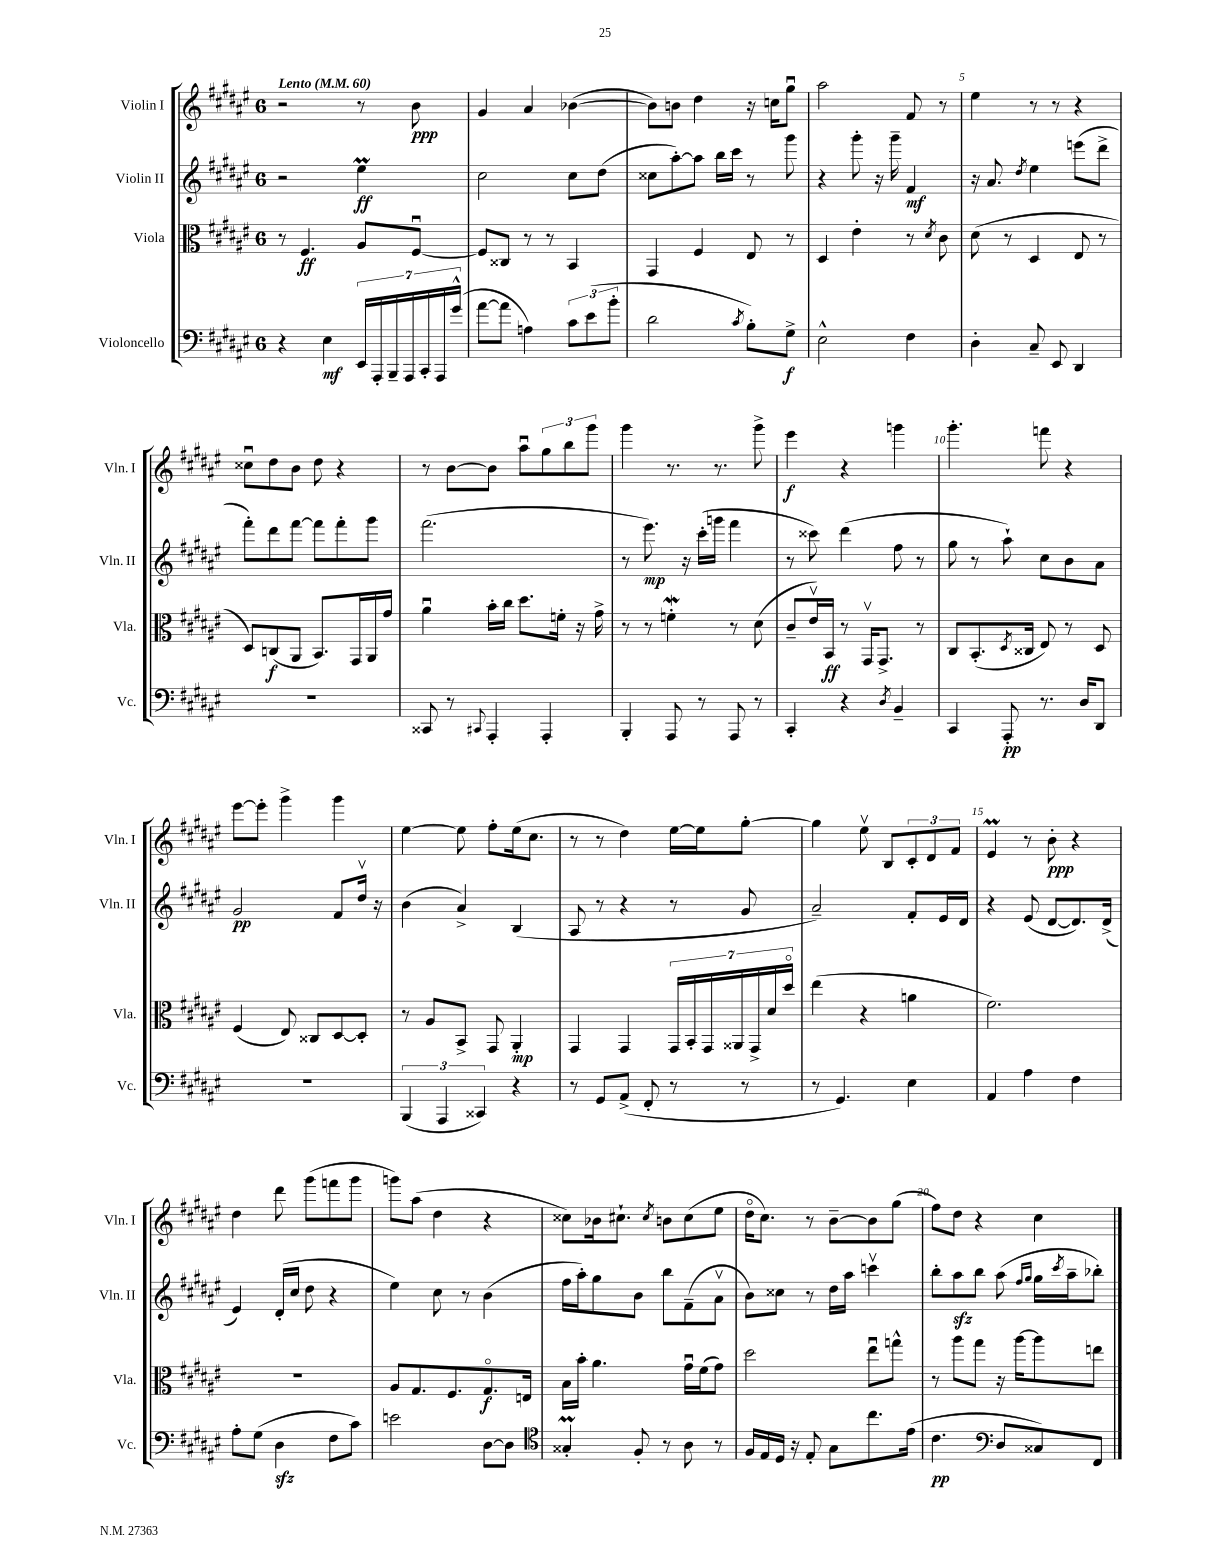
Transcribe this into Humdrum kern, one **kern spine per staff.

**kern	**kern	**kern	**kern
*staff4	*staff3	*staff2	*staff1
*clefF4	*clefC3	*clefG2	*clefG2
*k[f#c#g#d#a#e#]	*k[f#c#g#d#a#e#]	*k[f#c#g#d#a#e#]	*k[f#c#g#d#a#e#]
*M6/8	*M6/8	*M6/8	*M6/8
*MM60	*MM60	*MM60	*MM60
4r	8r	2r	2r
.	4.F#/	.	.
4E#\	.	.	.
28EE#/LL	8A#/L	4ee#\	8r
28AAA#'/	.	.	.
28BBB~/	.	.	.
28AAA#/	.	.	.
.	[8F#u/J	.	8b\
28CC#'/	.	.	.
28AAA#/	.	.	.
(28g#^^/JJ	.	.	.
=	=	=	=
[8a#\L	8F#/]L	2cc#\	4g#/
8a#\]J	8C##/J	.	.
4A\)	8r	.	4a#/
.	8r	.	.
12c#\L	4BB/	8cc#\L	([4b-\
(12e#\	.	.	.
.	.	(8dd#\J	.
12b'\J	.	.	.
=	=	=	=
2d#\	4GG#/	8cc##\L	8b-\]L)
.	.	[8aa#'\)	8b\J
.	4F#/	8aa#\]J	4dd#\
.	.	16bb\LL	.
.	.	16ccc#\JJ	.
8qc#/	.	.	.
8B'\L)	8E#/	8r	16r
.	.	.	16cc\LK
8G#^\J	8r	8ggg#\	8gg#u\J
=	=	=	=
2E#^^\	4D#/	4r	2aa#\
.	4e#'\	8ggg#'\	.
.	.	16r	.
.	.	16ggg#~\	.
4F#\	8r	4f#/	8f#/
.	8qd#/	.	.
.	8c#\	.	8r
=	=	=	=
4D#'\	(8d#\	16r	4ee#\
.	.	8.a#/	.
.	8r	.	.
.	.	8qdd#/	.
8C#~/	4D#/	4ee#\	8r
8EE#/	.	.	8r
4DD#/	8E#/	(8eee\L	4r
.	8r	8ddd#^\J	.
=	=	=	=
2.r	8D#/L)	8fff#'\L)	8cc##u\L
.	(8C/	8ddd#\	8dd#\
.	8AA#/J	[8fff#\J	8b\J
.	8.BB/L)	8fff#\]L	8dd#\
.	.	8fff#'\	4r
.	16GG#/L	.	.
.	16AA#/	8ggg#\J	.
.	16g#/JJ	.	.
=	=	=	=
8CC##/	4a#u\	(2.fff#\	8r
8r	.	.	[8b\L
8qqCC#/	.	.	.
4AAA#'/	16b'\LL	.	8b\]J
.	16cc#\JJ	.	.
.	8.dd#\L	.	8aa#u\L
4AAA#'/	.	.	12gg#\
.	16f'\Jk	.	.
.	.	.	12bb\
.	16r	.	.
.	.	.	12ggg#\J
.	16g#^\	.	.
=	=	=	=
4BBB'/	8r	8r	4ggg#\
.	8r	8.eee#\)	.
8AAA#/	4f'\	.	8.r
.	.	16r	.
8r	.	(16ccc#'\LL	.
.	.	16ggg\JJ	8.r
8AAA#/	8r	4fff#\	.
8r	(8d#\	.	8ggg#^\
=	=	=	=
4CC#'/	8c#~/L	8r	4eee#\
.	16e#v/L)	8ccc##\)	.
.	16BB/JJ	.	.
4r	8r	(4ddd#\	4r
.	16GG#v/LK	.	.
.	8.GG#^/J	.	.
8qD#/	.	.	.
4BB~/	.	8ff#\	4ggg\
.	8r	8r	.
=	=	=	=
4CC#/	8C#/L	8gg#\	4.ggg#'\
.	(8.BB'/	8r	.
8AAA#'/	.	8aa#`\)	.
.	8qD#/	.	.
.	16C##/Jk	.	.
8.r	8E#/)	8cc#\L	8fff\
.	8r	8b\	4r
16D#/LK	.	.	.
8DD#/J	8D#/	8a#\J	.
=	=	=	=
2.r	(4F#/	2g#/	[8eee#\L
.	.	.	8eee#'\]J
.	8E#/)	.	4ggg#^\
.	8C##/L	.	.
.	[8D#/	8f#/L	4ggg#\
.	8D#'/]J	16dd#v/Jk	.
.	.	16r	.
=	=	=	=
(6BBB/	8r	(4b\	[4ee#\
.	8A#/L	.	.
6AAA#/	.	.	.
.	8BB^/J	4a#^/)	8ee#\]
6CC##/)	.	.	.
.	8GG#/	.	8ff#'\L
4r	4AA#'/	(4B/	(16ee#\k
.	.	.	8.cc#\J
=	=	=	=
8r	4GG#/	8A#/	8r
8GG#/L	.	8r	8r
(8AA#^/J	4GG#/	4r	4dd#\)
8FF#'/	.	.	.
8r	28GG#/LL	8r	[16ee#\LL
.	28BB'/	.	.
.	.	.	16ee#\]J
.	28GG#/	.	.
.	28AA##/	.	.
8r	.	8g#/	[8gg#'\J
.	28GG#^/	.	.
.	28d#/	.	.
.	28dd#o/JJ	.	.
=	=	=	=
8r	(4ee#\	2a#~/)	4gg#\]
4.GG#/)	.	.	.
.	4r	.	8ee#v\
.	.	.	8B/L
4E#\	4a\	8f#'/L	12c#'/
.	.	.	12d#/
.	.	16e#/L	.
.	.	.	12f#/J
.	.	16d#/JJ	.
=	=	=	=
4AA#/	2.f#\)	4r	4e#/
4A#\	.	(8e#/	8r
.	.	[8d#/L	8b'\
4F#\	.	8.d#/])	4r
.	.	(16d#^/Jk	.
=	=	=	=
8A#'\L	2.r	4e#/)	4dd#\
(8G#\J	.	.	.
4D#\	.	(16d#'/LL	8ddd#\
.	.	16cc#/JJ	.
.	.	8dd#\	(8ggg#\L
8F#\L	.	4r	8fff\
8c#\J)	.	.	8ggg#\J
=	=	=	=
2e\	8A#/L	4ee#\)	8ggg\L)
.	8.G#/	.	(8aa#\J
.	.	8cc#\	4dd#\
.	8.F#/	.	.
.	.	8r	.
[8D#\L	8.G#o/	(4b\	4r
8D#\]J	.	.	.
.	16E/Jk	.	.
=	=	=	=
*clefC4	*	*	*
4G##'/	16B\LL	16ff#\LL	8cc##\L)
.	16b'\JJ	16aa#'\J)	.
.	4.a#\	8gg#\	16b-\k
.	.	.	8.cc#`\J
8F#'/	.	8b\J	.
.	.	.	8qcc#/
8r	.	8bb\L	8b\L
8A#\	16g#u\LL	(8f#~\	(8cc#\
.	(16f#\J	.	.
8r	8g#\J)	8a#v\J	8ee#\J
=	=	=	=
16F#/LL	2dd#\	8b\L)	16dd#o\LK
16E#/	.	.	8.cc#\J)
16D#/JJ	.	8cc##\J	.
16r	.	.	.
8E#'/	.	8r	8r
8G#\L	.	16dd#\LL	[8b~\L
.	.	16aa#\JJ	.
8.cc#\	8ee#u\L	4cccv\	8b\]
.	8gg^^\J	.	(8gg#\J
(16e#\Jk	.	.	.
=	=	=	=
4.c#\	8r	8bb'\L	8ff#\L)
.	8aa#\L	8aa#\	8dd#\J
.	8gg#\J	8bb\J	4r
*clefF4	*	*	*
8D#/L	16r	(8aa#\	.
.	[16aa#\LK	.	.
.	.	16qqff#/LL	.
.	.	16qqgg#/JJ	.
8C##/)	8aa#\]	16gg#\LL	4cc#\
.	.	8qccc#/	.
.	.	16aa#~\J	.
8FF#/J	8ee\J	8bb-'\J)	.
==	==	==	==
*-	*-	*-	*-
